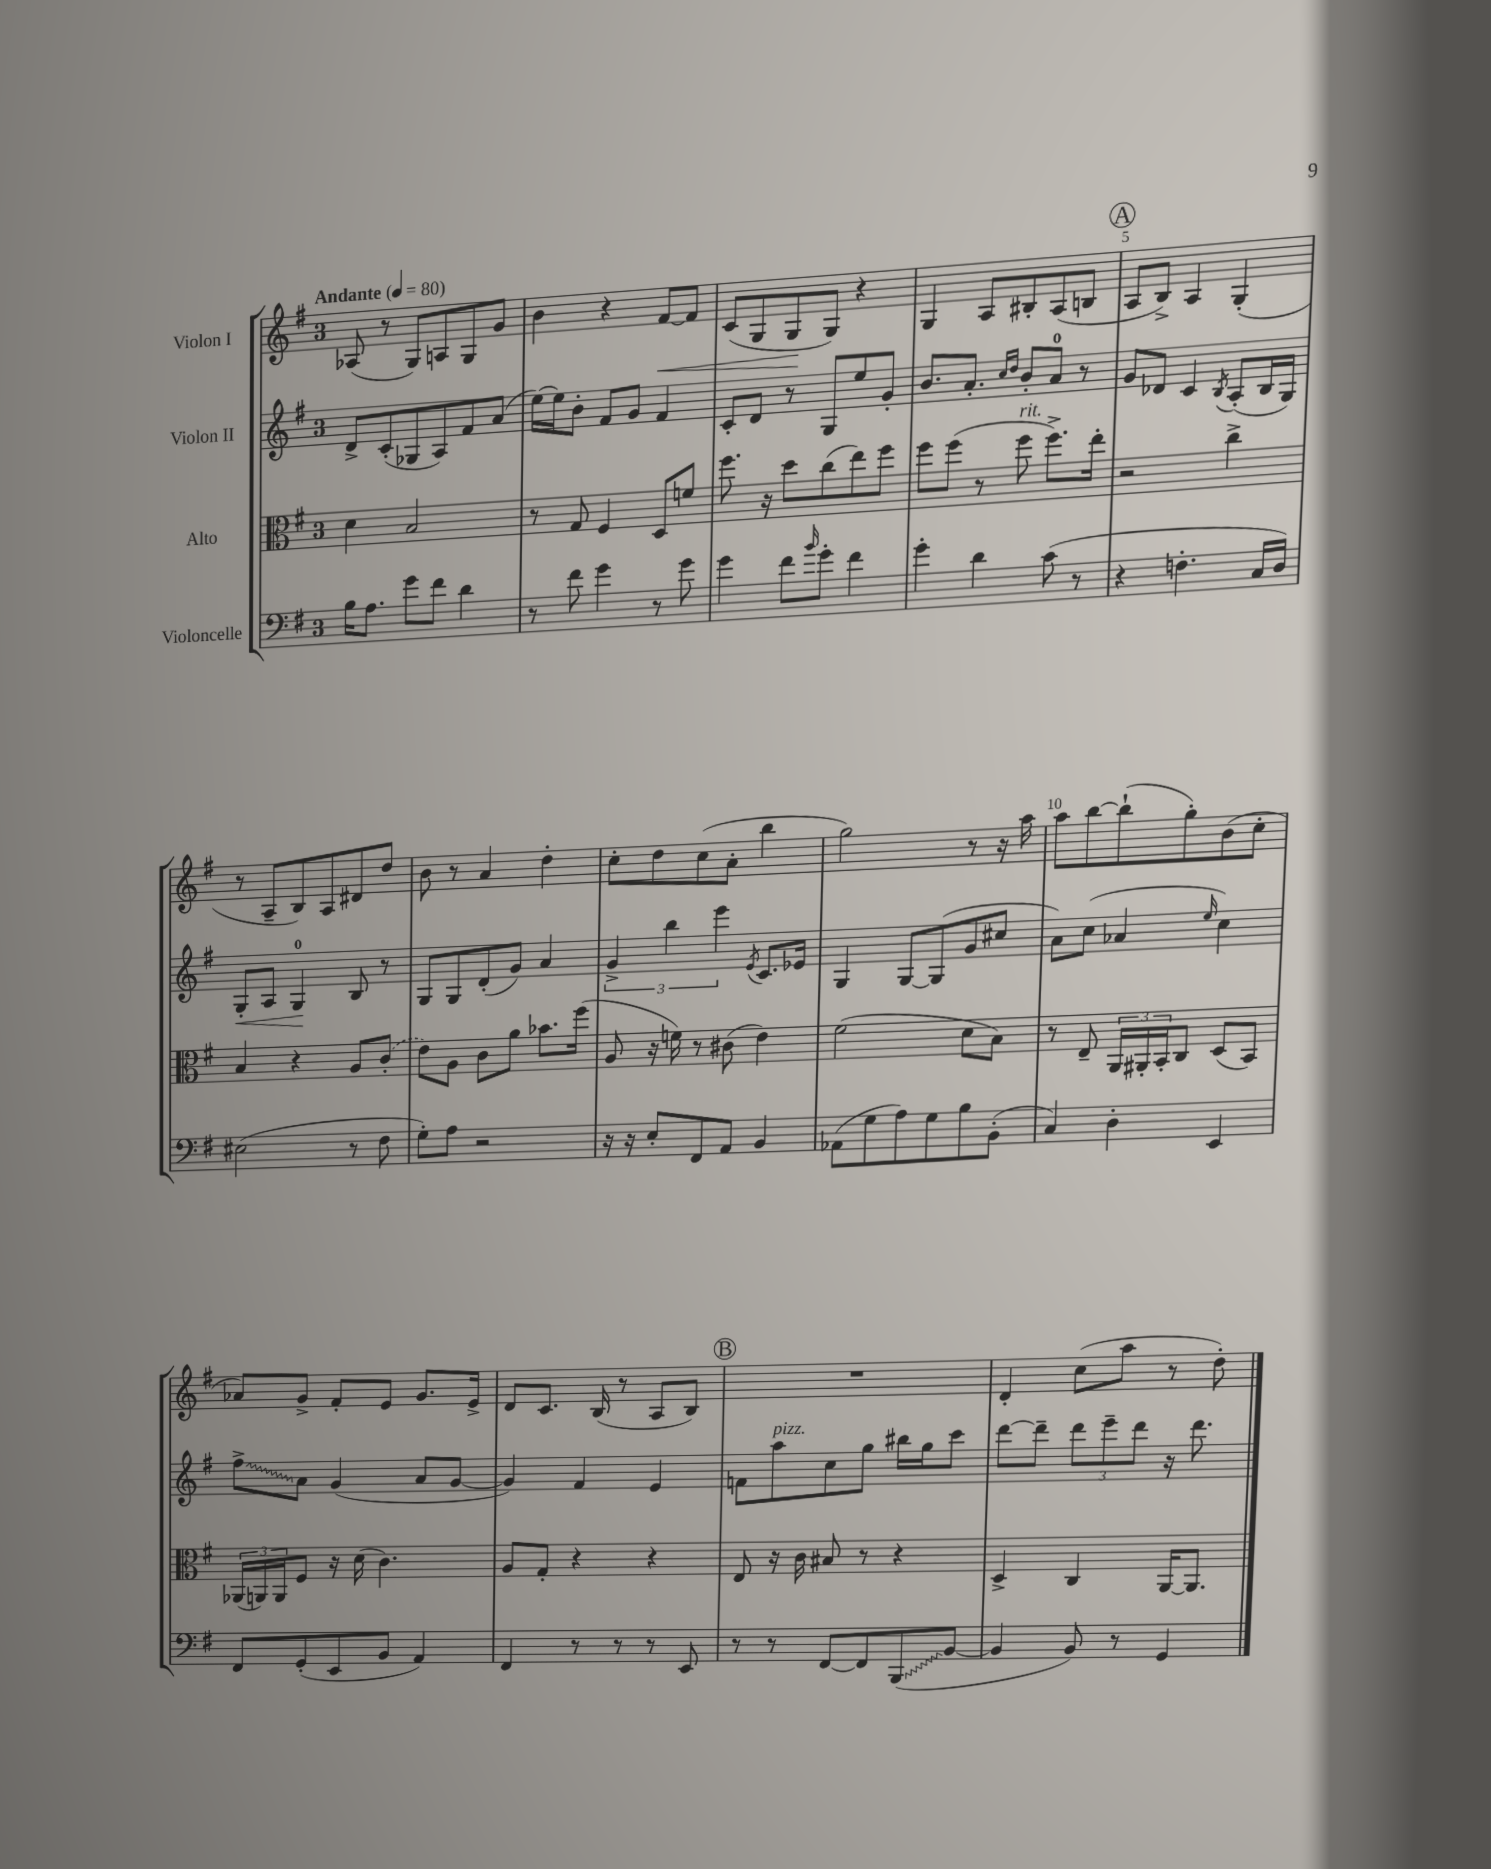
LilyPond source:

<<
\new StaffGroup <<
\new Staff = "s0" \with { instrumentName = "Violon I" } {
    \clef treble \key g \major \once \override Staff.TimeSignature.style = #'single-digit \time 3/4 \tempo "Andante" 4 = 80
    aes8( r8 g8) a8 g8 g'8 |
    b'4 r4 fis'8~\< fis'8 |
    c'8( g8 g8\! g8) r4 |
    g4 a8 bis8-. a8( b8 |
    \mark \markup { \circle "A" } a8 b8->) a4 g4-.( |
    r8 a8-- b8) a8 dis'8 d''8 |
    b'8 r8 a'4 d''4-. |
    c''8-. d''8 c''8( a'8-. b''4 |
    g''2) r8 r16 a''16 |
    a''8 b''8~ b''8-!( g''8-.) b'8( c''8-. |
    aes'8) g'8-> fis'8-. e'8 g'8. e'16-> |
    d'8 c'8. b16( r8 a8 b8) |
    \mark \markup { \circle "B" } R2. |
    d'4-. c''8( a''8 r8 d''8-.) \bar "|." |
}
\new Staff = "s1" \with { instrumentName = "Violon II" } {
    \clef treble \key g \major \once \override Staff.TimeSignature.style = #'single-digit \time 3/4
    d'8-> c'8-.( ges8 a8) fis'8 a'8( |
    e''16~) e''16 b'8-. fis'8 g'8 fis'4 |
    c'8-. d'8 r8 g8 e''8 g'8-. |
    b'8. a'8.-. \grace { c''16 d''16 } b'8-. a'8-0 r8 |
    \mark \markup { \circle "A" } g'8 des'8 c'4 \acciaccatura { b8 } a8-.( b16 g16) |
    g8-.\< a8 g4-0\! b8 r8 |
    g8 g8 d'8-.( g'8) a'4 |
    \tuplet 3/2 { g'4-> b''4 e'''4 } \acciaccatura { e'8 } c'8. ees'16 |
    g4 g8~ g8( g'8 cis''8 |
    a'8) c''8( aes'4 \grace { e''16 } c''4) |
    \once \override Glissando.style = #'zigzag fis''8->\glissando a'8 g'4( a'8 g'8~ |
    g'4) fis'4 e'4 |
    \mark \markup { \circle "B" } f'8 a''8^\markup { \italic "pizz." } c''8 g''8 bis''16 g''16 c'''8 |
    d'''8~ d'''8-- \tuplet 3/2 { d'''8 e'''8-- d'''8 } r16 d'''8. \bar "|." |
}
\new Staff = "s2" \with { instrumentName = "Alto" } {
    \clef alto \key g \major \once \override Staff.TimeSignature.style = #'single-digit \time 3/4
    d'4 b2 |
    r8 g8 fis4 d8 f'8 |
    fis''8. r16 d''8 c''8( e''8) fis''8 |
    fis''8 fis''8( r8 fis''8^\markup { \italic "rit." } fis''8.->) e''16-. |
    \mark \markup { \circle "A" } r2 c''4-> |
    b4 r4 a8 \once \slurDashed c'8-.( |
    e'8) a8 c'8 a'8 bes'8. fis''16( |
    a8 r16 f'16) r8 cis'8( e'4) |
    fis'2( d'8 b8) |
    r8 e8-- \tuplet 3/2 { a,16 ais,16-. b,16-. } c8 d8( b,8) |
    \tuplet 3/2 { aes,16( a,16) a,16 } fis8 r16 d'16( c'4.) |
    a8 g8-. r4 r4 |
    \mark \markup { \circle "B" } e8 r16 c'16 bis8 r8 r4 |
    d4-> c4 a,16~ a,8. \bar "|." |
}
\new Staff = "s3" \with { instrumentName = "Violoncelle" } {
    \clef bass \key g \major \once \override Staff.TimeSignature.style = #'single-digit \time 3/4
    b16 a8. g'8 fis'8 d'4 |
    r8 fis'8 g'4 r8 g'8 |
    g'4 fis'8 \grace { b'16 } g'8-. fis'4 |
    g'4-. d'4 c'8( r8 |
    \mark \markup { \circle "A" } r4 f4.-. c16 d16) |
    eis2( r8 fis8 |
    g8-.) a8 r2 |
    r16 r16 e8-. fis,8 a,8 b,4 |
    aes,8( g8 a8) g8 b8 b,8-.( |
    c4) d4-. e,4 |
    fis,8 g,8-.( e,8 b,8 a,4) |
    fis,4 r8 r8 r8 e,8 |
    \mark \markup { \circle "B" } r8 r8 fis,8~ fis,8 \once \override Glissando.style = #'zigzag b,,8\glissando( b,8~ |
    b,4 b,8) r8 g,4 \bar "|." |
}
>>
>>
\layout { \context { \Score \override BarNumber.break-visibility = ##(#f #t #t) barNumberVisibility = #(every-nth-bar-number-visible 5) } }
